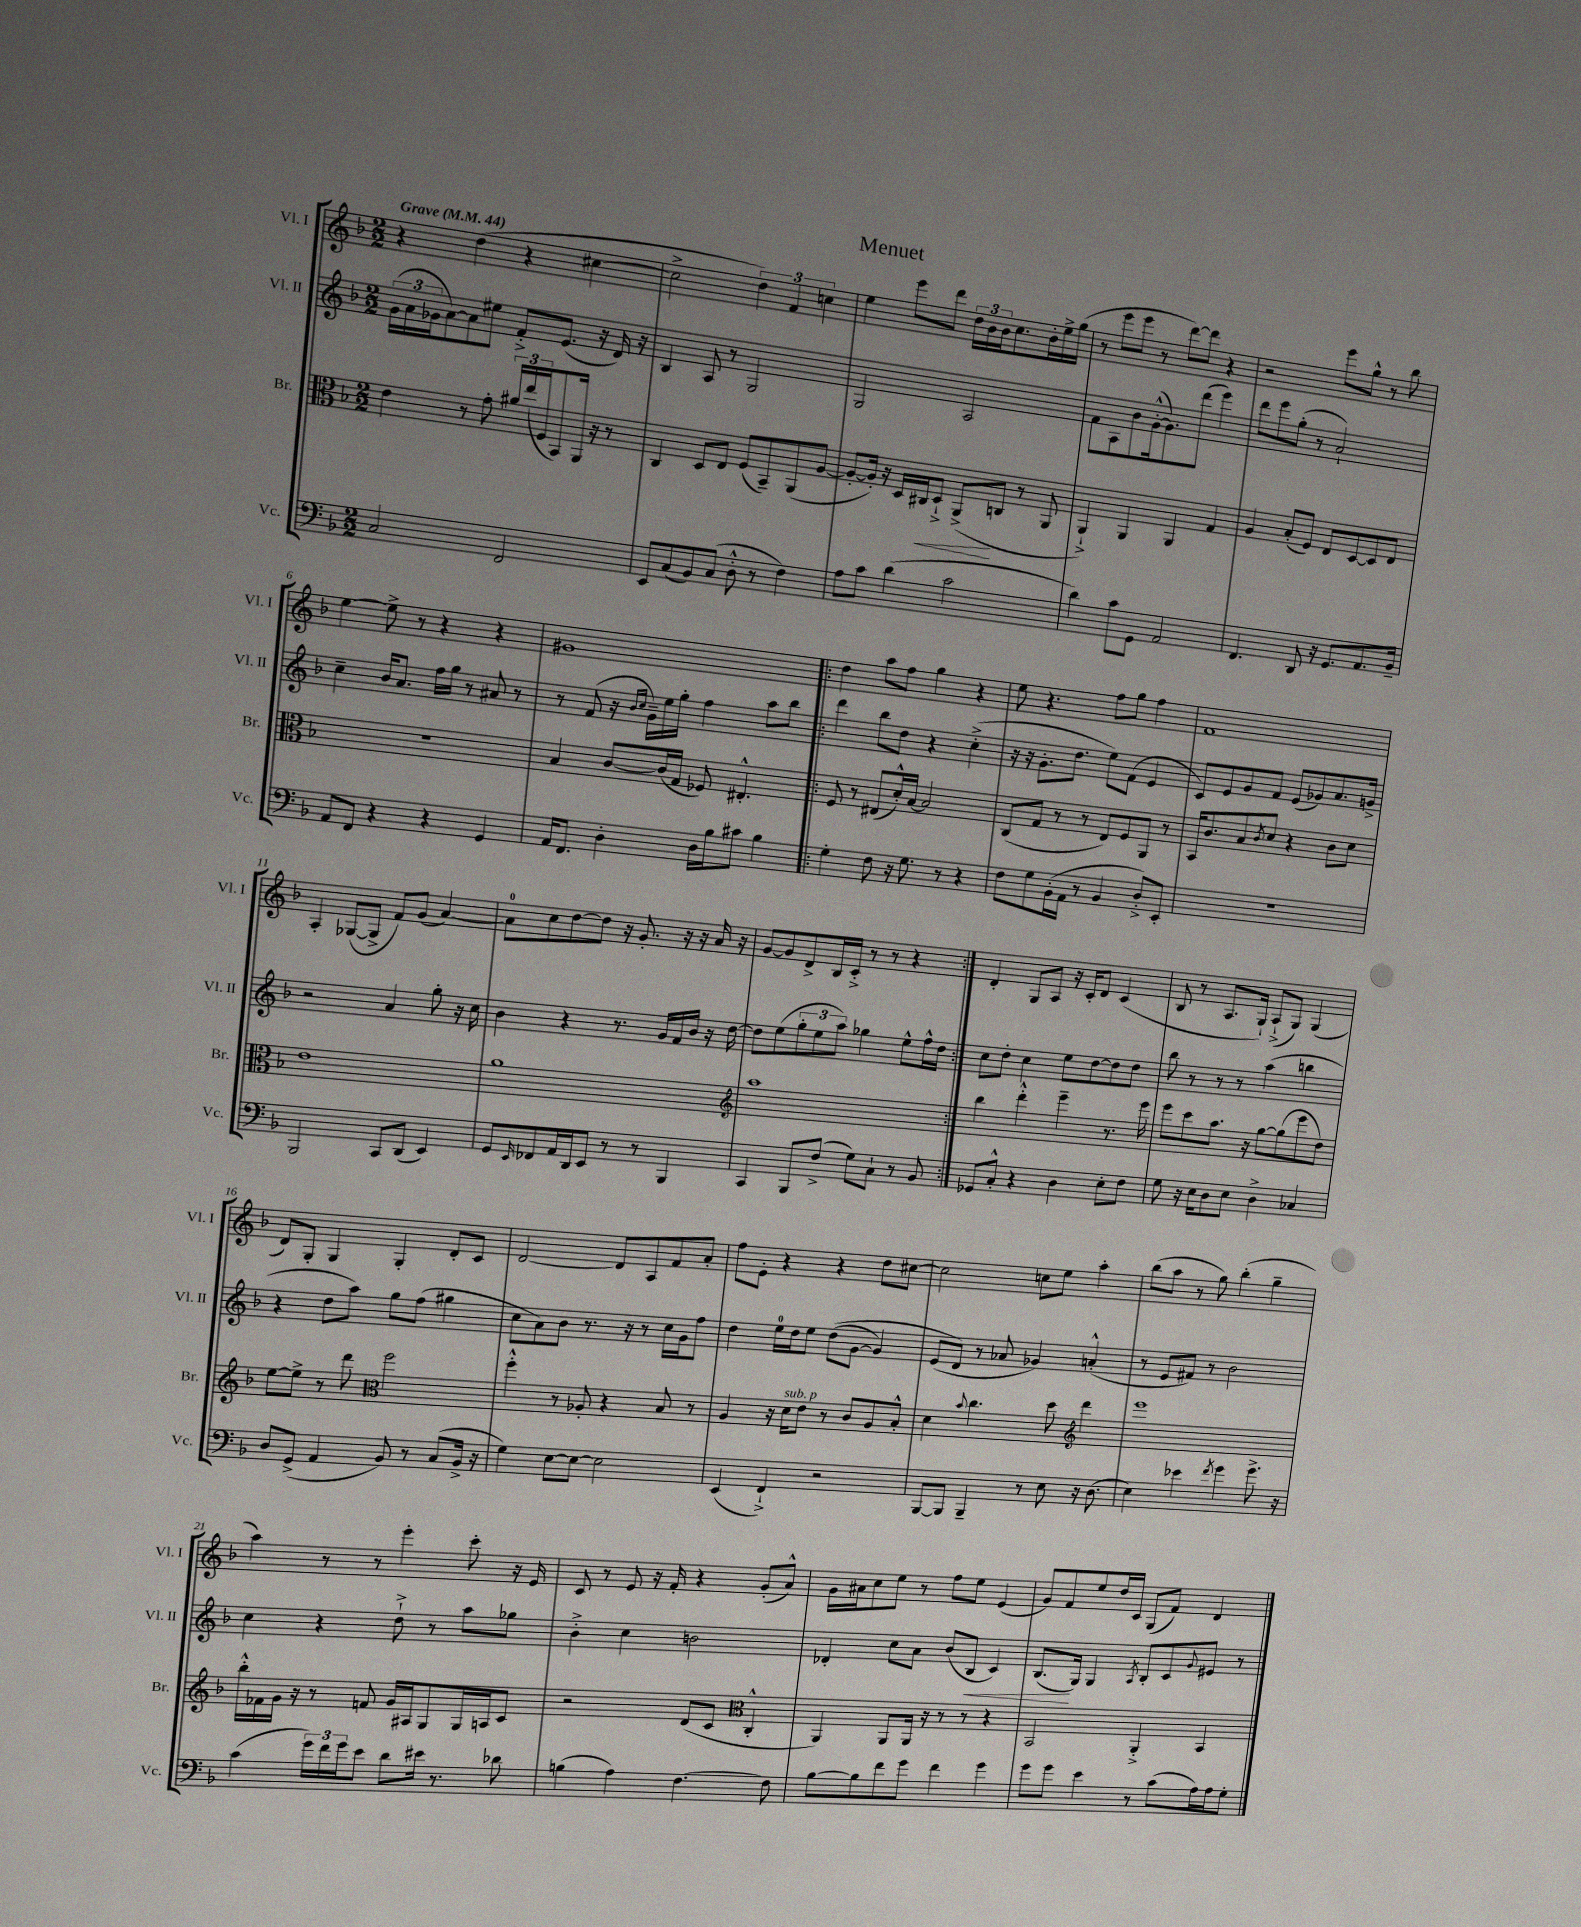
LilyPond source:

\header { title = "Menuet" }
<<
\new StaffGroup <<
\new Staff = "s0" \with { instrumentName = "Vl. I" shortInstrumentName = "Vl. I" } {
    \clef treble \key f \major \numericTimeSignature \time 2/2 \tempo "Grave" 4 = 44
    r4 d''4( r4 cis''4~ |
    cis''2-> \tuplet 3/2 { d''4) f'4 c''4 } |
    e''4 e'''8 d'''8 \tuplet 3/2 { d''16 bes'16 bes'16 } c''8. bes'16-. e''16-> g''16( |
    r8 e'''8 e'''8 r8 d'''8~) d'''8 r4 |
    r2 e'''8 g''8-^ r8 bes''8 |
    e''4~ e''8-> r8 r4 r4 |
    gis'1 |
    \repeat volta 2 { d''4 a''8 f''8 g''4 r4 |
    e''8 r4. f''8 g''8 f''4 |
    f'1 |
    a4-. ges8~( ges8-> f'8) g'8( a'4~) |
    a'8-0 c''8 d''8~ d''8 r16 g'8.-. r16 r16 a'16 r16 |
    g'8~ g'8 d'8-> bes16 c'16-.-> r8 r8 r4 | }
    d'4-. g8 a8 r16 c'16-. d'8 c'4( |
    bes8 r8 a8. g16-!) a8-!->( g8) g4( |
    d'8) g8-. g4 g4-. d'8-. c'8 |
    d'2~ d'8 a8 f'8 a'8-. |
    f''8 e'8-. r4 r4 d''8 cis''8~ |
    cis''2 c''8 e''8 a''4-. |
    bes''8( a''8 r8 g''8) bes''4-.( g''4-- |
    a''4) r8 r8 e'''4-. c'''8-. r16 e'16 |
    c'8 r8 e'8 r16 f'16-. r4 g'8-.( a'8-^) |
    g'16 ais'16 c''8 e''8 r8 f''8 e''8 e'4( |
    g'8) f'8 e''8 d''16 c'16 g8( f'8) d'4 \bar "|." |
}
\new Staff = "s1" \with { instrumentName = "Vl. II" shortInstrumentName = "Vl. II" } {
    \clef treble \key f \major \numericTimeSignature \time 2/2
    \tuplet 3/2 { g'16( a'16 ges'16 } a'8~) a'8 eis''8 f'8-.-> e'8.( r16 d'16) r16 |
    bes4 a8 r8 g2 |
    g2 a2 |
    f'8 a8 bes'8 g'16~-.-^( g'8.) d'''8( e'''4) |
    d'''8 e'''8 g''8-.( r8 a'2-!) |
    c''4-- bes'16 a'8. f''16 g''16 r8 ais'8 r8 |
    r8 f'8( r16 \grace { bes'16 c''16 } g'16--) e''16 g''16-. f''4 a''8 bes''8 |
    \repeat volta 2 { d'''4 bes''8 d''8 r4 c''4-.->( |
    r16 r16 g'8.-. d''8. e''8) f'8( e'4 |
    c'8) e'8 g'8 f'8 e'8( ges'8) a'8. g'16-> |
    r2 a'4 g''8-. r16 c''16 |
    bes'4 r4 r8. g'16 f'16 bes'16 r16 d''16~ |
    d''8 e''8( \tuplet 3/2 { g''8-. e''8 a''8) } ges''4 e''8-^ f''16-^ d''16 | }
    c''8 d''8-. c''4 e''8 d''8~ d''8 d''8 |
    bes''8 r8 r8 r8 a''4( b''4 |
    r4 d''8 a''8) g''8 f''8( gis''4 |
    c''8 a'8) bes'8 r8. r16 r8 c''16 g'16 f''8 |
    d''4 e''16-0 d''16 e''8 d''8(\( g'8~ g'4) |
    e'8( d'8\) r8 aes'8 ges'4) a'4-.-^( |
    r8 e'8 fis'8) r8 bes'2 |
    c''4 r4 d''8-!-> r8 a''8 ges''8 |
    bes'4-.-> c''4 b'2 |
    des'4-. c''8 a'8 bes'8( bes8\< c'4) |
    bes8.\!( g16) g4 \acciaccatura { a8 } bes8-. c'8 \appoggiatura { g'8 } eis'8 r8 \bar "|." |
}
\new Staff = "s2" \with { instrumentName = "Br." shortInstrumentName = "Br." } {
    \clef alto \key f \major \numericTimeSignature \time 2/2
    e'4 r8 g'8-. \tuplet 3/2 { ais'16 e''16( f16 } bes,8) a,16 r16 r8 |
    c4 d8 e8 f8( bes,8--) a,8( a8~ |
    a8~-. a16-.) r16 d16 cis16\< d8-!-> a,8->\!( c8 r8 a,8 |
    a,4-!->) a,4 a,4 g4 |
    a4 bes8-.( f8) e8 d8~ d8 e8 |
    r1 |
    bes4 c'8~ c'16( g16 fes8) eis4.-.-^ |
    \repeat volta 2 { f8 r8 eis8( d'16-.-^) bes16~ bes2 |
    c8( g8 r8 r8 e8) f8 a,8 r8 |
    bes,16 c'8. bes8 \acciaccatura { c'8 } d'8 r4 c'8 d'8 |
    e'1 |
    a'1 |
    \clef treble a''1 | }
    bes''4 d'''4-.-^ e'''4-- r8. e'''16 |
    e'''8 c'''8 a''8. r16 g''8~ g''8( e'''8 d''8) |
    e''8~ e''8-> r8 d'''8 \clef alto f''2 |
    f''4-.-^ r8 aes8-. r4 bes8 r8 |
    a4 r16 d'16^\markup { \italic "sub. p" } e'8 r8 c'8 a8 bes8-.-^ |
    d'4 \appoggiatura { bes'8 } c''4. d''8 \clef treble d'''4 |
    e'''1 |
    bes''16-.-^ fes'16 g'16 r16 r8 f'8 g'16 ais16 g8 g16 a16 c'8 |
    r2 d'8( c'8 \clef alto c4-.-^ |
    a,4) a,8 a,16 r16 r8 r8 r4 |
    bes,2 a,4-.-> bes,4 \bar "|." |
}
\new Staff = "s3" \with { instrumentName = "Vc." shortInstrumentName = "Vc." } {
    \clef bass \key f \major \numericTimeSignature \time 2/2
    c2 f,2 |
    e,8 c8( bes,8) c8( d8-.-^ r8 f4) |
    a8 c'8 d'4( c'2 |
    d'4) c'8 g,8 a,2 |
    f,4. d,8 r16 g,8. a,8. bes,16-- |
    a,8 f,8 r4 r4 g,4 |
    a,16 f,8. d4-. d16 bes16 cis'8 bes4 |
    \repeat volta 2 { g4-. f8 r16 g8. r8 r4 |
    f8 g8 bes,16-.( a,16 r8 bes,4 d8-.->) e,8-. |
    R1 |
    bes,,2 c,8 d,8( e,4) |
    g,8 \grace { e,16 } fes,8 a,16 d,16 e,8 r8 r8 bes,,4 |
    c,4 bes,,8 f8->( g8) c8-! r8 bes,8 | }
    ges,8 c8-.-^ r4 d4 e8-. f8 |
    g8 r16 e16 d8 e8 d4-> ces4 |
    d8 g,8->( a,4 bes,8) r8 c8( bes,16-> r16 |
    g4) e8~ e8~ e2 |
    e,4( f,4-!->) r2 |
    bes,,8~ bes,,8 bes,,4-- r8 e8 r16 d8.( |
    e4) ees'4 \acciaccatura { f'8 } g'4 g'8.-> r16 |
    c'4( \tuplet 3/2 { g'16) f'16 g'16 } e'8 d'8 eis'16 r8. des'8 |
    b4( a4) f4.~ f8 |
    bes8~ bes8 f'8 g'8 f'4 g'4 |
    g'8 g'8 e'4 r8 c'8( a16) a16 g8-. \bar "|." |
}
>>
>>
